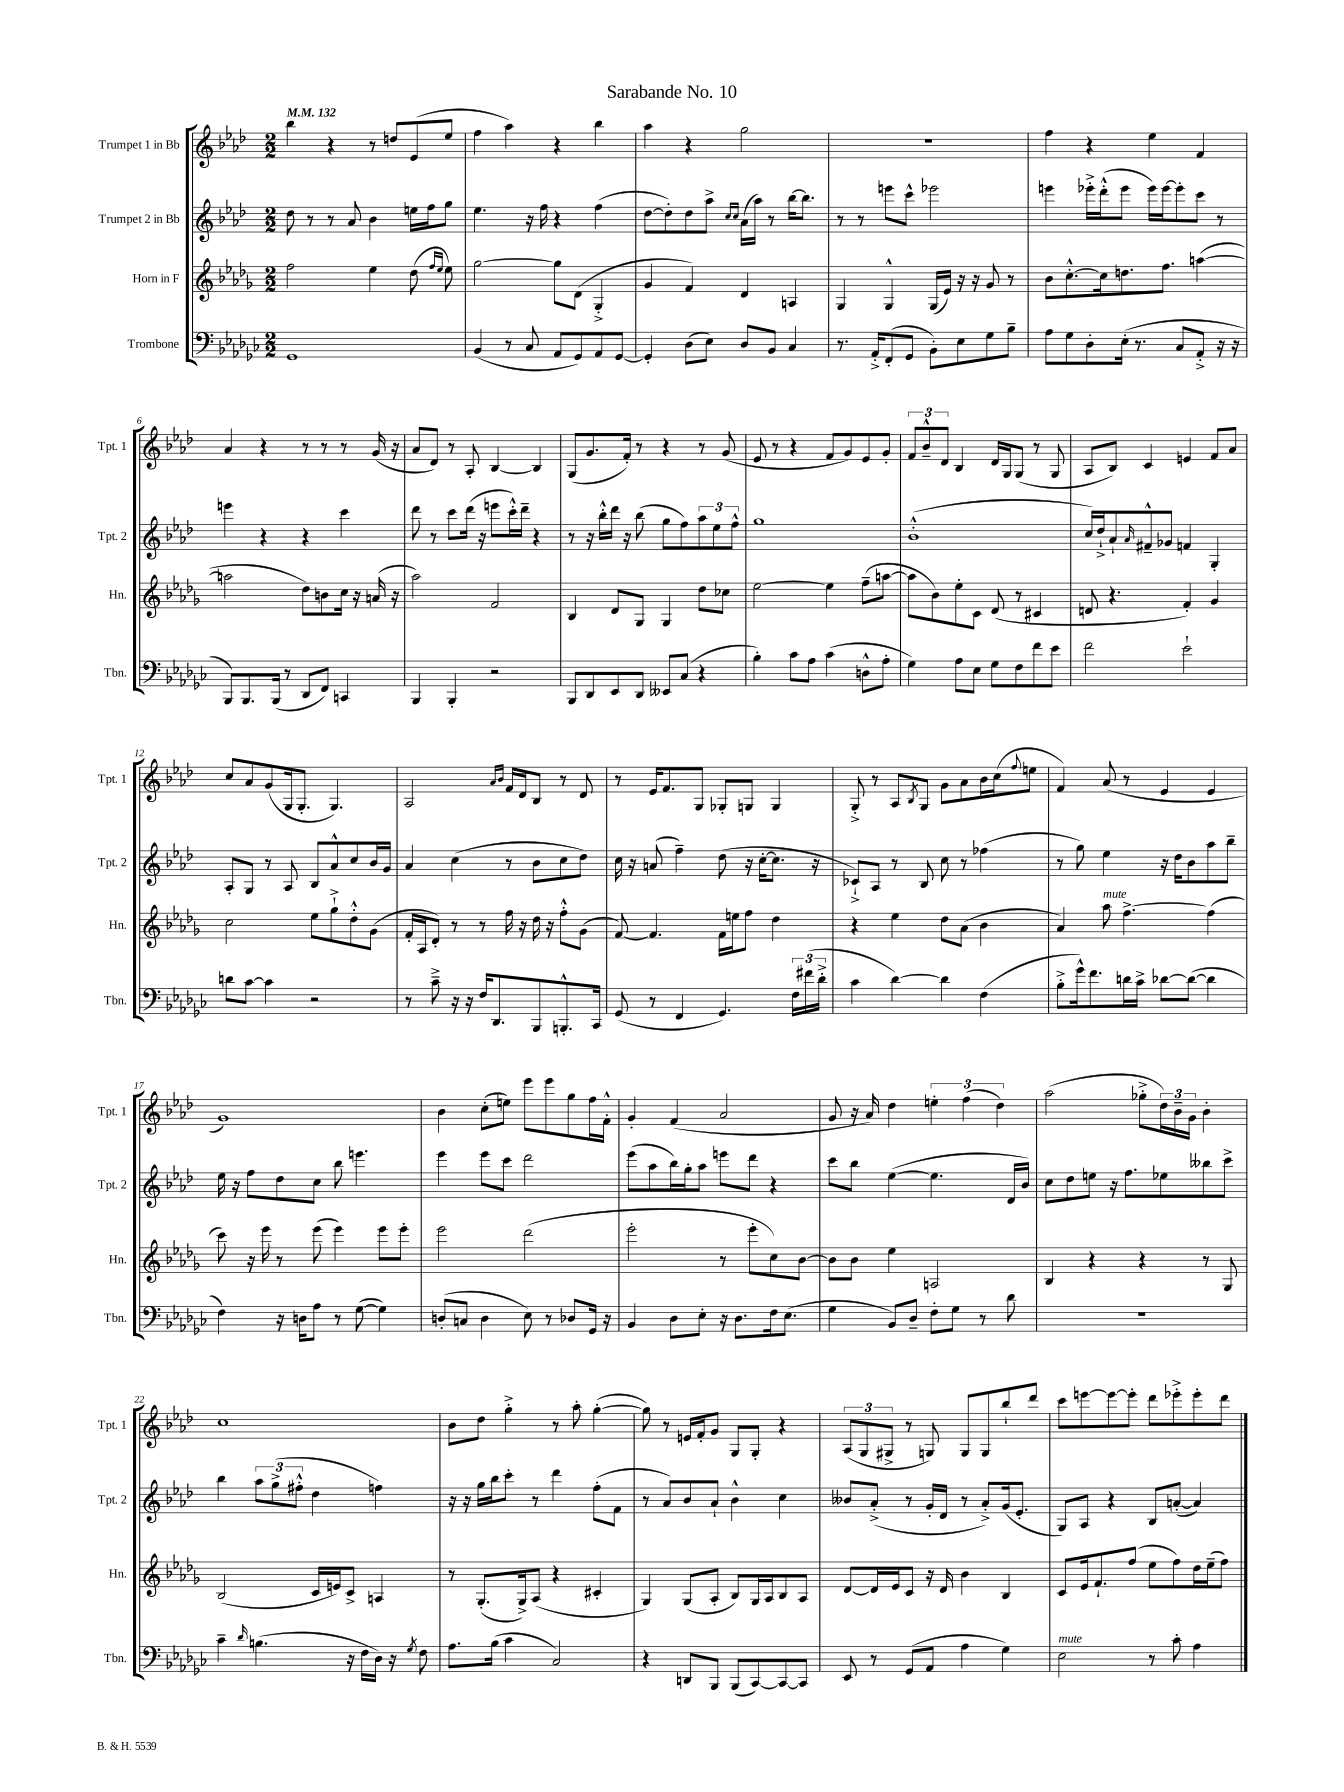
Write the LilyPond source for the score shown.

\header { title = "Sarabande No. 10" }
<<
\new StaffGroup <<
\new Staff = "s0" \with { instrumentName = "Trumpet 1 in Bb" shortInstrumentName = "Tpt. 1" } {
    \clef treble \key aes \major \numericTimeSignature \time 2/2 \tempo 4 = 132
    bes''4 r4 r8 d''8 ees'8( ees''8 |
    f''4 aes''4) r4 bes''4 |
    aes''4 r4 g''2 |
    R1 |
    f''4 r4 ees''4 f'4 |
    aes'4 r4 r8 r8 r8 g'16( r16 |
    aes'8 des'8) r8 aes8-. bes4~ bes4 |
    g8( g'8. f'16-.) r8 r4 r8 g'8( |
    ees'8 r8 r4 f'8 g'8) ees'8 g'8-. |
    \tuplet 3/2 { f'8 bes'8---^ des'8 } bes4 des'16 g16 g8( r8 g8 |
    aes8 bes8) c'4 e'4 f'8 aes'8 |
    c''8 aes'8 g'8( g16 g8.-. g4.) |
    aes2 \grace { aes'16 bes'16 } f'16 des'16 bes8 r8 des'8 |
    r8 ees'16 f'8. g8 ges8-. g8 g4 |
    g8-.-> r8 aes8 \acciaccatura { bes8 } g8 g'8 aes'8 bes'16 c''16( \appoggiatura { f''8 } e''8 |
    f'4) aes'8( r8 ees'4 ees'4 |
    g'1) |
    bes'4 c''8-.( e''8) ees'''8 ees'''8 g''8 f''16 f'16-.-^ |
    g'4-. f'4( aes'2 |
    g'8 r16 aes'16) des''4 \tuplet 3/2 { e''4-. f''4( des''4) } |
    aes''2( ges''8-.-> \tuplet 3/2 { des''16) bes'16-- g'16 } bes'4-. |
    c''1 |
    bes'8 des''8 g''4-.-> r8 aes''8-. g''4~-.( |
    g''8) r8 e'16 f'16-. g'8 g8 g8-. r4 |
    \tuplet 3/2 { aes8( g8 gis8-> } r8 g8) g8 g8 bes''8-! des'''8 |
    c'''8 e'''8~ e'''8~ e'''8-. des'''8 ees'''8-.-> ees'''8-. des'''8 \bar "|." |
}
\new Staff = "s1" \with { instrumentName = "Trumpet 2 in Bb" shortInstrumentName = "Tpt. 2" } {
    \clef treble \key aes \major \numericTimeSignature \time 2/2
    des''8 r8 r8 aes'8 bes'4 e''16 f''16 g''8 |
    ees''4. r16 f''16 r4 f''4( |
    des''8~ des''8-.) des''8 aes''8-> \grace { c''16 c''16 } aes'16( aes''16) r8 bes''16~ bes''8. |
    r8 r8 e'''8 c'''8-^ ees'''2 |
    e'''4 ees'''16-.-> des'''16-.-^( ees'''8 ees'''16) ees'''16~ ees'''8-. c'''8 r8 |
    e'''4 r4 r4 c'''4 |
    des'''8 r8 c'''8 des'''16( r16 e'''8 c'''16-.-^) des'''16-- r4 |
    r8 r16 bes''16-.-^ des'''16 r16 bes''8( g''8 f''8) \tuplet 3/2 { aes''8 ees''8 f''8-^ } |
    g''1 |
    bes'1-.-^( |
    c''16) des''16-!-> aes'8-! \grace { aes'16 } fis'8---^ ges'8 f'4 g4-. |
    aes8-. g8 r8 aes8 bes8 aes'8-^ c''8 bes'16 g'16 |
    aes'4 c''4( r8 bes'8 c''8 des''8) |
    c''16 r16 a'8( f''4--) des''8( r16 c''16~-. c''8. r16 |
    ces'8-!->) aes8 r8 bes8 c''8 r8 fes''4( |
    r8 g''8) ees''4 r16 des''16 bes'8 aes''8 bes''8-- |
    ees''16 r16 f''8 des''8 c''8 bes''8 e'''4. |
    ees'''4 ees'''8 c'''8 des'''2 |
    ees'''8( aes''8 bes''16) g''16-. aes''8 e'''8 des'''8 r4 |
    c'''8 bes''8 ees''4~( ees''4. des'16 bes'16) |
    c''8 des''8 e''8 r16 f''8. ees''8 beses''8 c'''8-> |
    bes''4 \tuplet 3/2 { aes''8 g''8->( fis''8-.-^ } des''4 f''4) |
    r16 r16 g''16 bes''16 c'''8-. r8 des'''4 f''8-.( f'8 |
    r8 aes'8) bes'8 aes'8-! bes'4-^ c''4 |
    beses'8 aes'8-.->( r8 g'16-. des'16 r8 aes'8-.->) g'16( ees'8.-. |
    g8) aes8 r4 bes8 a'8~-.( a'4) \bar "|." |
}
\new Staff = "s2" \with { instrumentName = "Horn in F" shortInstrumentName = "Hn." } {
    \clef treble \key des \major \numericTimeSignature \time 2/2
    f''2 ees''4 des''8( \grace { f''16 ees''16 } ees''8) |
    ges''2~ ges''8 des'8( ges4-.-> |
    ges'4 f'4) des'4 a4 |
    ges4 ges4-^ ges16( ees'16) r16 r16 ges'8 r8 |
    bes'8 c''8.~-.-^ c''16 d''8. f''8. a''4~( |
    a''2 des''8) b'8 c''16 r16 a'16( r16 |
    aes''2) f'2 |
    bes4 des'8 ges8 ges4 des''8 ces''8 |
    ees''2~ ees''4 f''8--( a''8~ |
    a''8 bes'8) ees''8-. c'8 des'8( r8 cis'4 |
    d'8 r4. f'4-.) ges'4 |
    c''2 ees''8 ges''8-!-> des''8-.-^ ges'8( |
    f'16-. aes16 des'8-.) r8 r8 f''16 r16 des''16 r16 f''8-.-^ ges'8( |
    f'8~) f'4. f'16 e''16 f''8 des''4 |
    r4 ees''4 des''8 aes'8( bes'4 |
    aes'4) aes''8^\markup { \italic "mute" } f''4.~-> f''4( |
    c'''8) r16 ees'''16 r8 ees'''8( ees'''4) ees'''8 ees'''8-. |
    ees'''2 des'''2( |
    ees'''2-. r8 ees'''8-. c''8) bes'8~ |
    bes'8 bes'8 ees''4 a2 |
    bes4 r4 r4 r8 ges8 |
    bes2( c'16 e'16) c'8-> a4 |
    r8 ges8.-.( ges16->) aes8( r4 cis'4-. |
    ges4) ges8( aes8-. bes8) ges16 aes16 bes8 aes8 |
    des'8~ des'16 ees'16 c'8 r16 des'16 bes'4 bes4 |
    c'8 ees'16 f'8.-! f''8( ees''8 f''8) des''16 ees''16--( f''8) \bar "|." |
}
\new Staff = "s3" \with { instrumentName = "Trombone" shortInstrumentName = "Tbn." } {
    \clef bass \key ges \major \numericTimeSignature \time 2/2
    ges,1 |
    bes,4( r8 ces8 aes,8 ges,8) aes,8 ges,8~ |
    ges,4-. des8( ees8) des8 bes,8 ces4 |
    r8. aes,16-.-> f,8-.( ges,8 bes,8-.) ees8 ges8 bes8-- |
    aes8 ges8 des8-. ees16-.( r8. ces8 aes,8-.-> r16 r16 |
    bes,,8) bes,,8. bes,,16( r8 des,8 f,8) c,4 |
    bes,,4 bes,,4-. r2 |
    bes,,8 des,8 ees,8 des,8 eeses,8 ces8( r4 |
    bes4-.) ces'8 aes8 ces'4( d8-^ aes8-. |
    ges4) aes8 ees8 ges8 f8 f'8 ees'8 |
    f'2 ees'2-! |
    d'8 ces'8~ ces'4 r2 |
    r8 ces'8---> r16 r16 f16 des,8. bes,,8 b,,8.-.-^ ces,16 |
    ges,8( r8 f,4 ges,4.) \tuplet 3/2 { f16 fis'16( des'16-.-> } |
    ces'4 des'4~) des'4 f4( |
    bes8-.-> ges'16-^) f'8. d'16 ces'16-> des'8~ des'8~( des'4 |
    f4) r16 d16 aes8 r8 ges8~( ges4) |
    d8-.( c8 d4 ees8) r8 des8 ges,16 r16 |
    bes,4 des8 ees8-. r16 des8. f16 ees8.( |
    ges4 bes,8) des8-- f8-. ges8 r8 des'8 |
    r1 |
    ces'4-- \grace { des'16 } b4.( r16 f16 des16) r16 \acciaccatura { ges8 } f8 |
    aes8. bes16( ces'4 ces2) |
    r4 d,8 bes,,8 bes,,8( ces,8~) ces,8~ ces,8 |
    ees,8 r8 ges,8( aes,8 aes4 ges4) |
    ees2^\markup { \italic "mute" } r8 ces'8-. aes4 \bar "|." |
}
>>
>>
